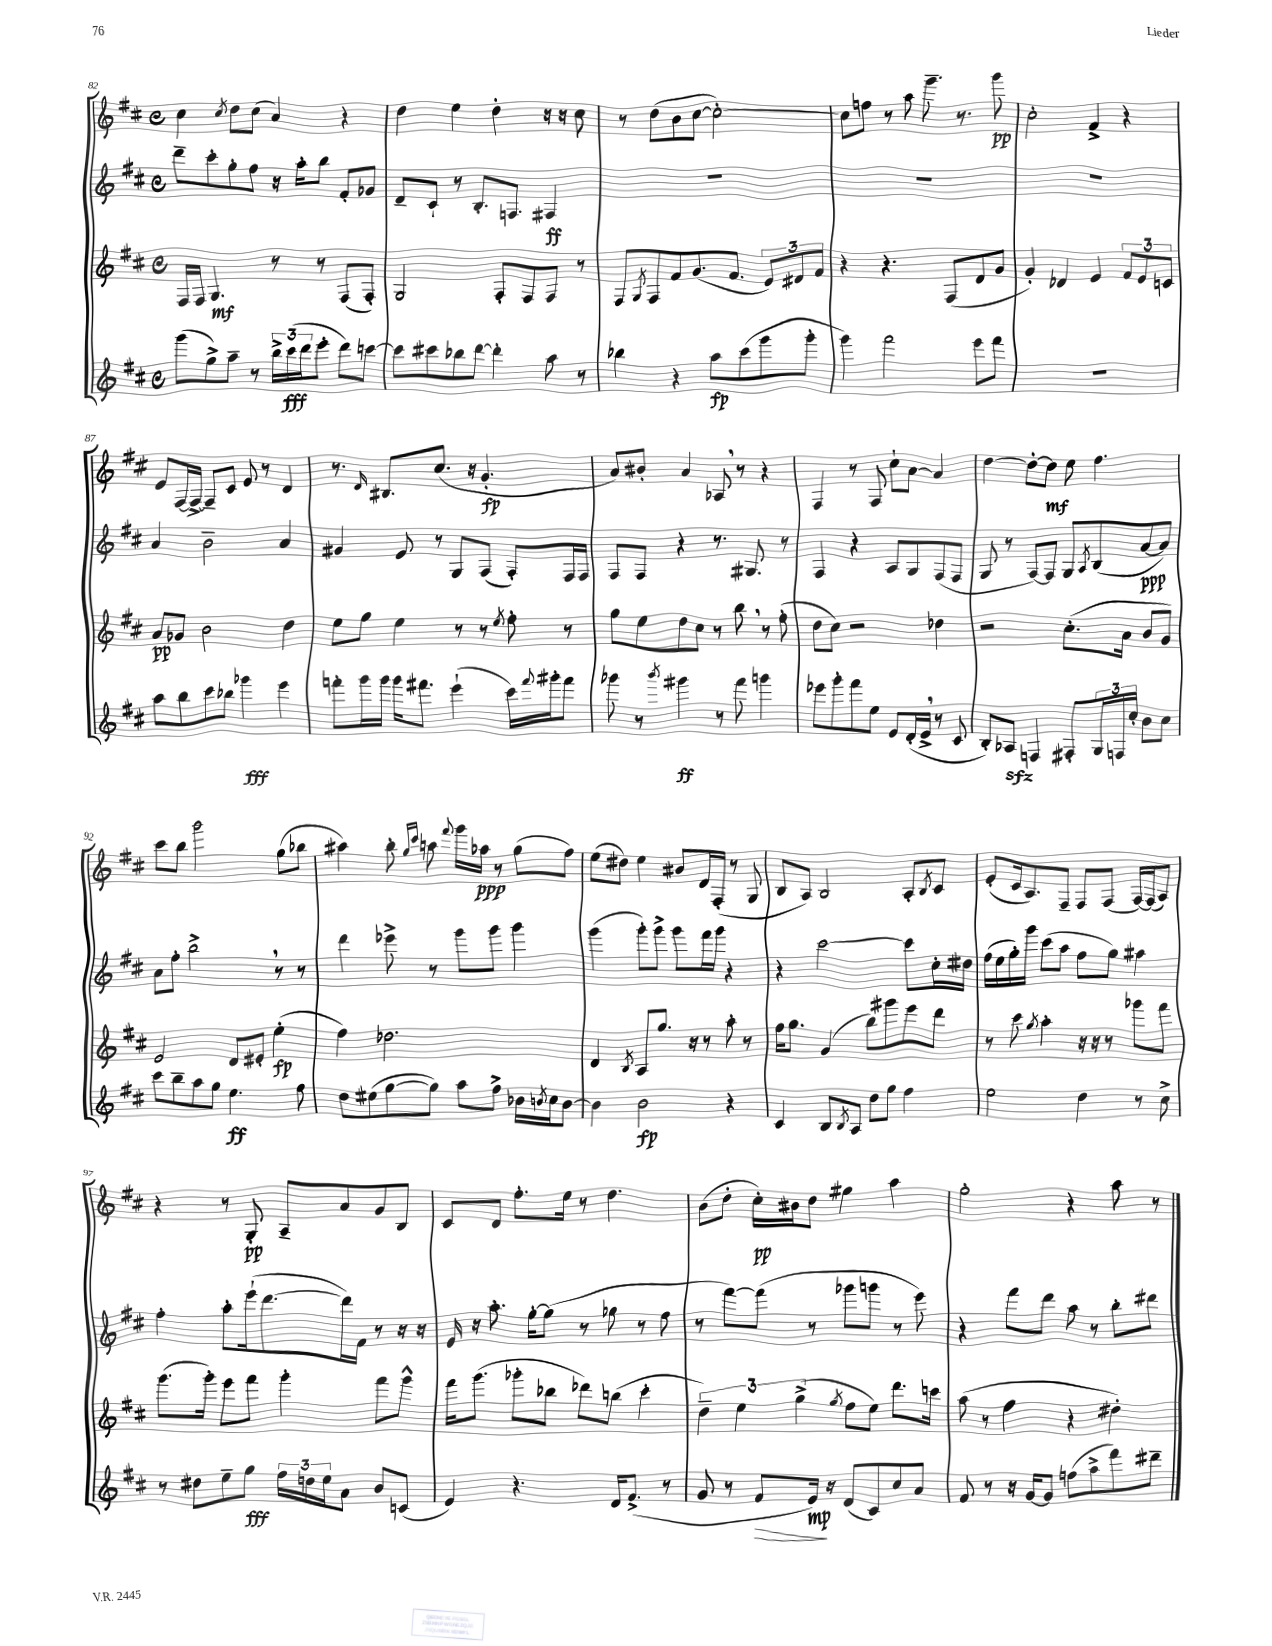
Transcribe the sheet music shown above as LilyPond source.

<<
\new StaffGroup <<
\new Staff = "s0" {
    \clef treble \key d \major \defaultTimeSignature \time 4/4
    cis''4 \acciaccatura { cis''8 } d''8 cis''8( a'4) r4 |
    d''4 e''4 d''4-. r16 r16 cis''8 |
    r8 d''8( b'8 cis''8~ cis''2~-.) |
    cis''8 f''8 r8 a''8 g'''8.-- r8. g'''8\pp |
    cis''2-. fis'4-> r4 |
    e'8 fis16~ fis16~-> fis8-- cis'8 e'8 r8 d'4 |
    r8. \grace { d'16 } bis8. cis''8.( r16 g'4.-.\fp |
    a'8) bis'8-. a'4 aes8 \breathe r8 r4 |
    fis4 r8 fis8 cis''8-! a'8~ a'4 |
    d''4~ d''8~-. d''8\mf e''8 fis''4. |
    cis'''8 b''8 g'''2 g''8( bes''8 |
    ais''4) b''8-. \grace { g''16 cis'''16 } a''8 \appoggiatura { fis'''8 } g'''16 aes''16\ppp r8 g''8( fis''8) |
    e''8( dis''8) e''4 bis'8 d'16 fis16-.( r8 g8 |
    b8 a8) b2 a8-. \acciaccatura { b8 } cis'8 |
    e'8-.( cis'16 a8.) fis8-- fis8 fis8( fis16~) fis16( a8) |
    r4 r8 g8-.\pp a8-- a'8 g'8 b8 |
    cis'8 d'8 fis''8.-. e''16 r8 d''4. |
    b'8( d''8-. cis''16-.\pp) bis'16 d''8 gis''4 a''4 |
    g''2-. r4 a''8 r8 \bar "|." |
}
\new Staff = "s1" {
    \clef treble \key d \major \defaultTimeSignature \time 4/4
    d'''8-- cis'''8-. g''8-. fis''8 r16 a''16-. b''8 fis'8-. ges'8 |
    d'8-- cis'8-! r8 b8.-. f8. fis4\ff |
    R1 |
    R1 |
    R1 |
    a'4 b'2-- a'4 |
    gis'4 e'8 r8 g8 fis8( fis8-.) fis16 fis16 |
    fis8 fis8 r4 r8. gis8. r8 |
    fis4 r4 a8 g8 fis8( fis8 |
    g8 r8 fis8~) fis8 g8 \acciaccatura { a8 } b8( a'8~\ppp a'8) |
    a'8 fis''8-. b''2-> \breathe r8 r8 |
    d'''4 ees'''8-> r8 g'''8 g'''8 g'''4 |
    g'''4( g'''8-.) g'''8-> g'''8 fis'''16 g'''16 r4 |
    r4 cis'''2~ cis'''8 cis''16-. dis''16 |
    fis''16( e''16 g''16-.) g'''16 cis'''8( a''8 fis''8 g''8) ais''4 |
    fis''4-. a''8-. e'''16-!( d'''8.~ d'''16) fis'16 r8 r16 r16 |
    e'16 r16 a''8.-. g''16~-. g''8( r8 ges''8 r8 fis''8 |
    r8 fis'''8~) fis'''8( r8 ges'''8 g'''8 r8 e'''8) |
    r4 fis'''8 d'''8 a''8 r8 b''8-. dis'''8 \bar "|." |
}
\new Staff = "s2" {
    \clef treble \key d \major \defaultTimeSignature \time 4/4
    fis16 fis16 g4.\mf r8 r8 fis8( fis8-.) |
    g2 fis8-. fis8 fis8 r8 |
    fis8 \acciaccatura { g8 } fis8 fis'8 g'8.( fis'8. \tuplet 3/2 { e'8) dis'8 fis'8 } |
    r4 r4. fis8( d'8 g'8 |
    g'4-.) des'4 e'4 \tuplet 3/2 { fis'8 e'8 c'8 } |
    a'8\pp ges'8 b'2 d''4 |
    e''8 g''8 e''4 r8 r8 \acciaccatura { e''8 } fis''8-. r8 |
    g''8 e''8 d''8 cis''8 r8 b''8 \breathe r8 fis''8-.( |
    d''8 cis''8) r2 des''4 |
    r2 cis''8.-.( a'16 b'8 g'8) |
    e'2 d'8 eis'8-. e''4-.\fp( |
    fis''4) des''2. |
    d'4 \acciaccatura { b8 } a8 g''8. r16 r8 a''8-. r8 |
    fis''16 g''8. g'4( b''8) gis'''8 e'''8 d'''8 |
    r8 cis'''8 \acciaccatura { g''8 } a''4-. r16 r16 r8 ges'''8 fis'''8 |
    g'''8.( g'''16-.) e'''8 fis'''8 g'''4-. fis'''8 g'''8-^ |
    fis'''16 g'''8.( ges'''8-. bes''8 des'''8) b''8( cis'''4-. |
    \tuplet 3/2 { d''4--) e''4 g''4->( } \acciaccatura { g''8 } fis''8 e''8) d'''8. c'''16 |
    a''8( r8 fis''4 r4 dis''4-.) \bar "|." |
}
\new Staff = "s3" {
    \clef treble \key d \major \defaultTimeSignature \time 4/4
    g'''8( g''8->) a''8-- r8 \tuplet 3/2 { b''16-> cis'''16\fff( d'''16 } e'''8-. d'''8) c'''8~ |
    c'''8 cis'''8 bes''8 d'''8~ d'''4-. a''8 r8 |
    bes''4 r4 a''8\fp cis'''8( g'''8 g'''8-. |
    g'''4) fis'''2 e'''8 fis'''8 |
    R1 |
    a''8 b''8 cis'''8 bes''8 ges'''4\fff e'''4 |
    f'''8-. g'''16 g'''16 g'''16 fis'''8. e'''4-!( cis'''16) \appoggiatura { fis'''8 } gis'''16-. fis'''8 |
    ges'''8 r8 \acciaccatura { b'''8 } gis'''4\ff r8 fis'''8 g'''4 |
    ees'''8 g'''8-. fis'''8 e''8 e'8 d'16-.( e'16-> \breathe r8 cis'8 |
    b8-.) aes8\sfz f4 fis8-. \tuplet 3/2 { g16 f16 cis''16-. } b'8 cis''8 |
    cis'''8 b''8-- a''8 g''8 e''4.\ff fis''8 |
    d''8 eis''8( g''8~ g''8) a''8 fis''8-> bes'16 \acciaccatura { b'8 } cis''16 b'8~ |
    b'4 b'2\fp r4 |
    cis'4 b8 \acciaccatura { b8 } a8 d''8 g''8 fis''4 |
    e''2 d''4 r8 cis''8-> |
    r8 dis''8 e''8-- g''8\fff \tuplet 3/2 { fis''16 d''16 e''16 } a'8 b'8 c'8( |
    e'4) r4. d'16 fis'8.->( r8 |
    g'8 r8 fis'8\> e'16\mp\!) r16 d'8( cis'8) cis''8 a'8 |
    fis'8 r8 r16 g'16~ g'8 f''8( a''8-> fis'''8) dis'''8-- \bar "|." |
}
>>
>>
\layout { \context { \Score currentBarNumber = #82 } }
